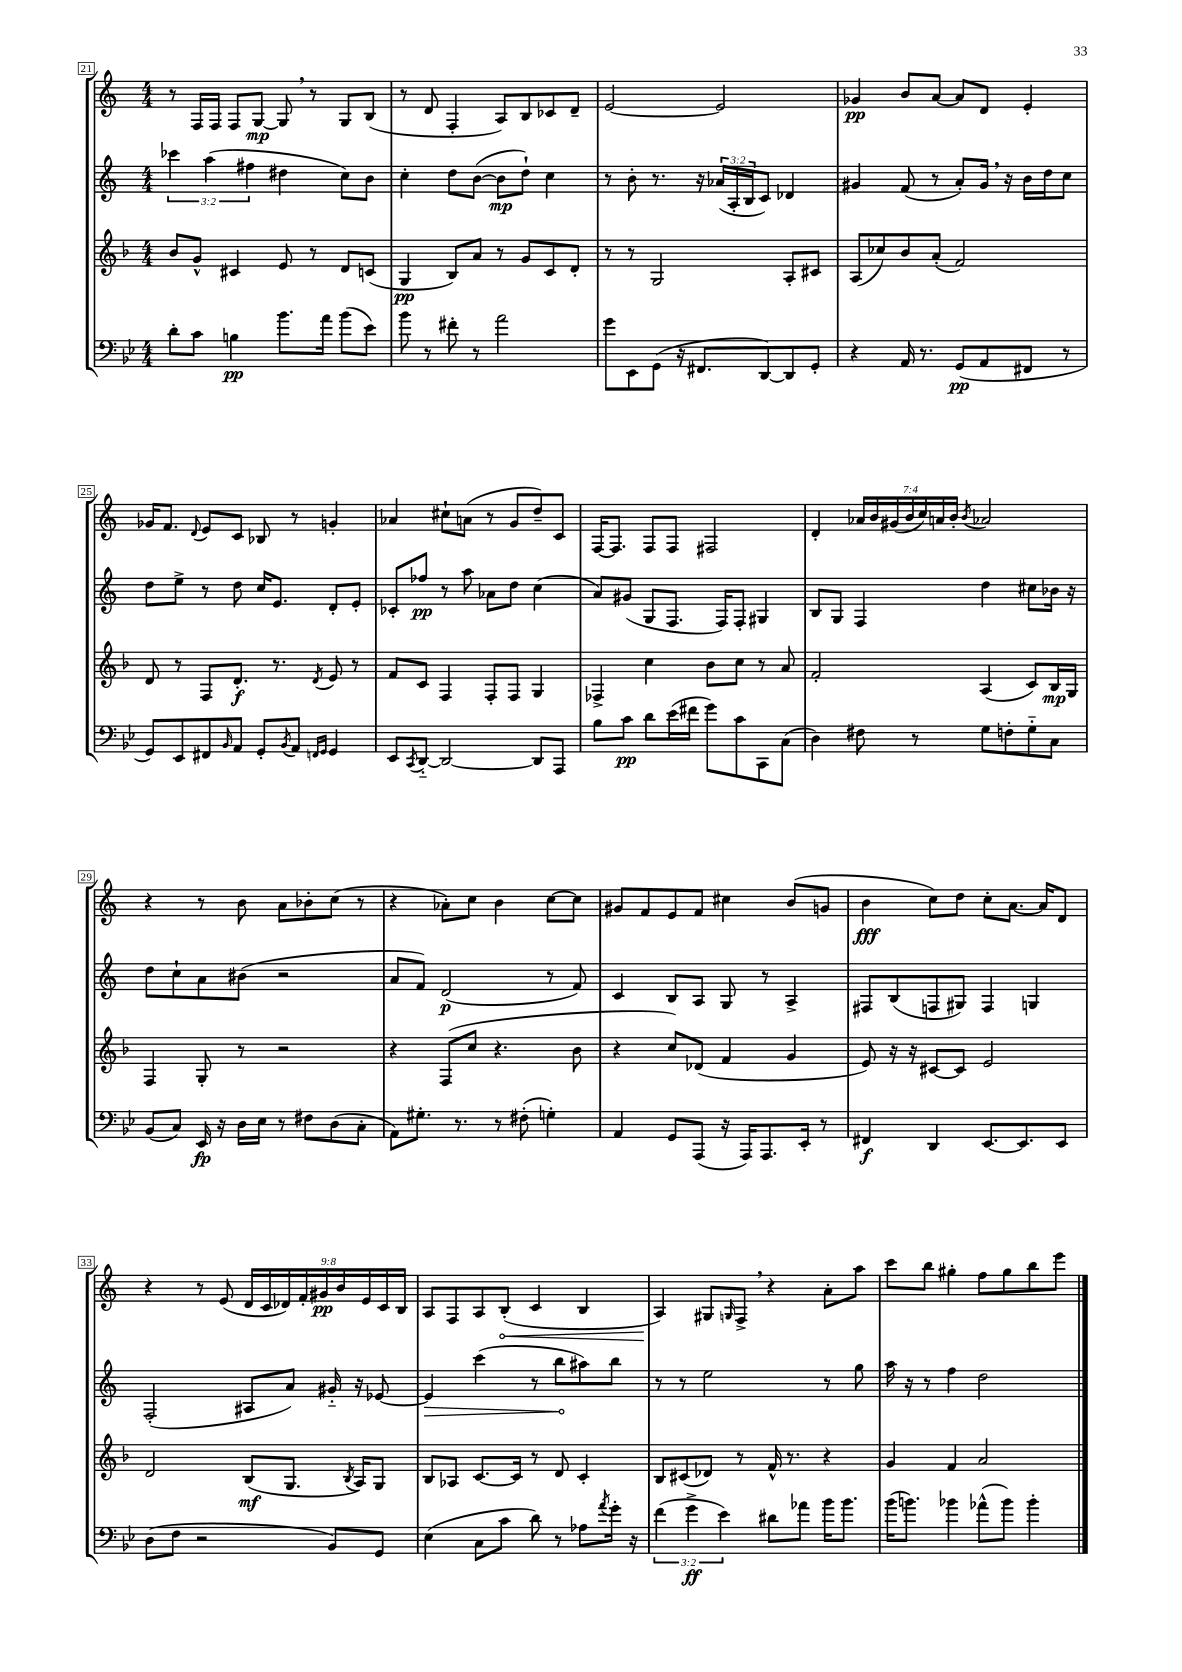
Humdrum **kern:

**kern	**kern	**kern	**kern
*staff4	*staff3	*staff2	*staff1
*clefF4	*clefG2	*clefG2	*clefG2
*k[b-e-]	*k[b-]	*k[]	*k[]
*M4/4	*M4/4	*M4/4	*M4/4
8d'	8b-	6ccc-	8r
8c	8g^^	.	16F
.	.	(6aa	.
.	.	.	16F
4B	4c#	.	8F
.	.	6ff#	.
.	.	.	[8G
8.b-	8e	4dd#	8G]
.	8r	.	8r
16a	.	.	.
(8b-	8d	8cc)	8G
8e-)	(8c	8b	(8B
=	=	=	=
8b-	4G	4cc'	8r
8r	.	.	8d
8f#'	8B-)	8dd	4F'
8r	8a	([8b	.
2a	8r	8b]	8A)
.	8g	8dd`)	8B
.	8c	4cc	8c-
.	8d'	.	8d~
=	=	=	=
8g	8r	8r	[2e
8EE-	8r	8b'	.
(8GG	2G	8.r	.
16r	.	.	.
8.FF#	.	16r	.
.	.	(24a-	2e]
.	.	24A'	.
.	.	24B	.
[8DD)	.	8c)	.
8DD]	8A'	4d-	.
8GG'	8c#	.	.
=	=	=	=
4r	(8A	4g#	4g-
.	8cc-)	.	.
16AA	8b-	(8f	8b
8.r	.	.	.
.	(8a'	8r	[8a
(8GG	2f)	8a')	8a]
8AA	.	16g#	8d
.	.	16r	.
8FF#	.	16b	4e'
.	.	16dd	.
8r	.	8cc	.
=	=	=	=
8GG)	8d	8dd	16g-
.	.	.	8.f
8EE-	8r	8ee^	.
.	.	.	8qqd
8FF#	8F	8r	8e
16qqBB-	.	.	.
8AA	8.d'	8dd	8c
8GG'	.	16cc	8B-
.	8.r	8.e	.
8qBB-	.	.	.
8AA	.	.	8r
16qqFF	.	.	.
16qqGG	8qd	.	.
4GG	8e	8d'	4g'
.	8r	8e'	.
=	=	=	=
8EE-	8f	8c-'	4a-
8qCC	.	.	.
[8DD'~	8c	8ff-	.
2DD_	4F	8r	8cc#`
.	.	8aa	(8a
.	8F'	8a-	8r
.	8F	8dd	8g
8DD]	4G	(4cc	8dd~)
8AAA	.	.	8c
=	=	=	=
8B-	4F-^	8a)	[16F
.	.	.	8.F]
8c	.	(8g#	.
8d	4cc	8G	8F
(16e-	.	8.F	8F
16f#	.	.	.
8g)	8b-	.	2F#
.	.	16F)	.
8c	8cc	8F'	.
8CC	8r	4G#	.
(8C	8a	.	.
=	=	=	=
4D)	2f'	8B	4d'
.	.	8G	.
8F#	.	4F	28a-
.	.	.	28b
.	.	.	(28g#
.	.	.	28b
8r	.	.	.
.	.	.	28cc)
.	.	.	28a
.	.	.	28b'
.	.	.	8qb
8G	(4A	4dd	2a-
8F'	.	.	.
8G'~	8c)	8cc#	.
8C	16B-	16b-	.
.	16G	16r	.
=	=	=	=
(8BB-	4F	8dd	4r
8C)	.	8cc`	.
16EE-	8G'	8a	8r
16r	.	.	.
16D	8r	(8b#	8b
16E-	.	.	.
8r	2r	2r	8a
8F#	.	.	8b-'
(8D	.	.	(8cc
8C'	.	.	8r
=	=	=	=
8AA)	4r	8a	4r
8.G#'	.	8f)	.
.	(8F	(2d	8a-')
8.r	.	.	.
.	8cc	.	8cc
8r	4.r	.	4b
(8F#'	.	.	.
4G')	.	8r	[8cc
.	8b-	8f)	8cc]
=	=	=	=
4AA	4r	4c	8g#
.	.	.	8f
8GG	8cc)	8B	8e
(8AAA	(8d-	8A	8f
16r	4f	8G	4cc#
16AAA)	.	.	.
8.AAA	.	8r	.
.	4g	4A^	(8b
16EE-'	.	.	.
8r	.	.	8g
=	=	=	=
4FF#	8e)	8F#	4b
.	16r	(8B	.
.	16r	.	.
4DD	[8c#	8F	8cc)
.	8c#]	8G#)	8dd
[8.EE-	2e	4F	8cc'
.	.	.	[8.a
8.EE-]	.	.	.
.	.	4G	.
.	.	.	16a]
8EE-	.	.	8d
=	=	=	=
(8D	2d	(2F'	4r
8F	.	.	.
2r	.	.	8r
.	.	.	(8e
.	(8B-	8A#	18d
.	.	.	18c
.	.	.	18d-)
.	8.G	8a)	.
.	.	.	18f'
.	.	.	18g#
8BB-)	.	16g#'~	.
.	.	.	18b
.	8qB-	.	.
.	16A)	16r	.
.	.	.	18e
8GG	8G	[8e-	.
.	.	.	18c
.	.	.	18B
=	=	=	=
(4E-	8B-	4e-]	8A
.	8A-	.	8F
8C	[8.c	(4ccc	8A
8c	.	.	(8B'
.	16c]	.	.
8d)	8r	8r	4c
8r	8d	8bb	.
8A-	4c'	8aa#)	4B
8qa	.	.	.
16g'	.	8bb	.
16r	.	.	.
=	=	=	=
(6f	8B-	8r	4A)
.	(8c#	8r	.
6g^	.	.	.
.	8d-)	2ee	8G#
6e-)	.	.	.
.	.	.	16qqG
.	8r	.	8F^
8d#	16f^^	.	4r
.	8.r	.	.
8a-	.	.	.
16b-	4r	8r	8a'
8.b-	.	.	.
.	.	8gg	8aa
=	=	=	=
(16b-	4g	16aa	8ccc
8.b)	.	16r	.
.	.	8r	8bb
4b-	4f	4ff	4gg#'
(8a-^^	2a	2dd	8ff
8b-)	.	.	8gg#
4b-'	.	.	8bb
.	.	.	8eee
==	==	==	==
*-	*-	*-	*-
